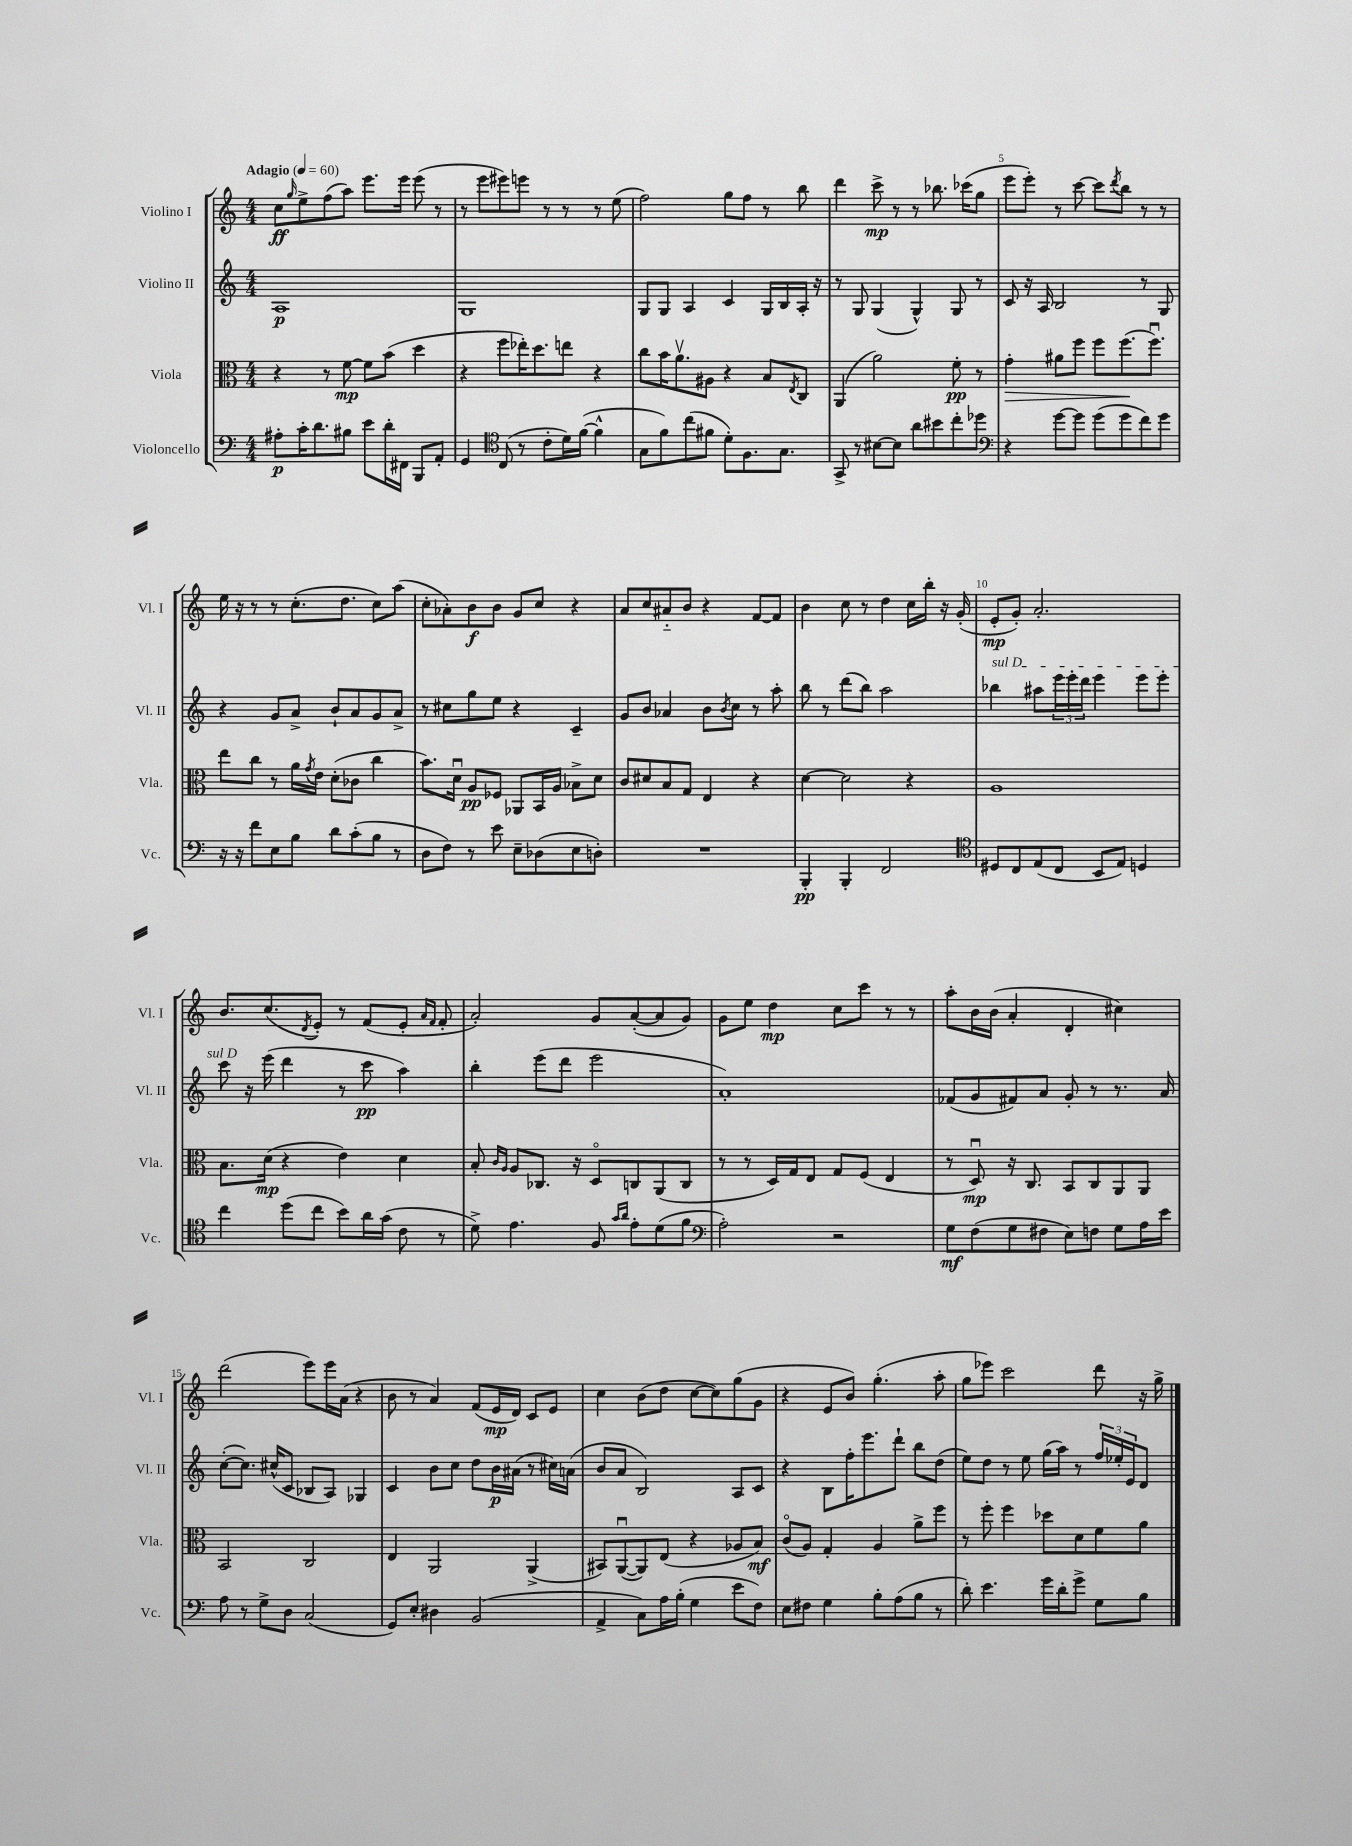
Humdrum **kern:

**kern	**kern	**kern	**kern
*staff4	*staff3	*staff2	*staff1
*clefF4	*clefC3	*clefG2	*clefG2
*k[]	*k[]	*k[]	*k[]
*M4/4	*M4/4	*M4/4	*M4/4
*MM60	*MM60	*MM60	*MM60
8A#'	4r	1A	8cc
.	.	.	16qqgg
16c'	.	.	8ee^
8.d	.	.	.
.	8r	.	(8ff
8B#	[8f	.	8aa)
8e	8f]	.	8.eee
16d'	(8b	.	.
16FF#	.	.	16eee
8BBB	4dd	.	(8eee
8AA'	.	.	8r
=	=	=	=
4GG	4r	1G	8r
.	.	.	8eee
*clefC4	*	*	*
(8C	8ff	.	8eee#)
8r	16ee-')	.	8eee
.	8.dd	.	.
8c'	.	.	8r
16d)	8ee	.	8r
([16f	.	.	.
4f^^]	4r	.	8r
.	.	.	(8ee
=	=	=	=
8G	8cc	8G	2ff)
8f)	16b	8G	.
.	8.av	.	.
(8cc	.	4A	.
8f#	8A#	.	.
8d')	4r	4c	8gg
8.F	.	.	8ff
.	8B	16G	8r
8.G	.	16B	.
.	8qE	.	.
.	8C	16A'	8bb
.	.	16r	.
=	=	=	=
8GG^	(4AA	8r	4ddd
8r	.	8G	.
[8B#	2a)	(4G	8ccc^
8B#]	.	.	8r
8a	.	4G^^)	8r
8b#	.	.	8.bb-
8cc'	8f'	8G	.
.	.	.	(16ccc-
8dd-	8r	8r	8gg
=	=	=	=
*clefF4	*	*	*
4r	4g'	8c	8eee
.	.	16r	8eee')
.	.	16A	.
[8g	8a#	2B	8r
8g]	8ff	.	[8ccc
(8g	8ff	.	8ccc]
.	.	.	8qddd
8g	(8.ff	.	8bb
8f)	.	8r	8r
.	8.ffu)	.	.
8g	.	8G	8r
=	=	=	=
16r	8ee	4r	16ee
16r	.	.	16r
8f	8cc	.	8r
8E	8r	8g	8r
8B	16a	8a^	(8.cc'
.	8qg	.	.
.	16e	.	.
8d	(8d'	8b`	.
.	.	.	8.dd
(8c'	8c-	8a	.
8B	4cc	8g	8cc)
8r	.	8a^	(8aa
=	=	=	=
8D	8.b)	8r	8cc'
8F)	.	8cc#	8a-')
.	16du	.	.
8r	8A	8gg	8b
8e	8F-	8ee	8b
8E~	8AA-	4r	8g
(8D-	16BB	.	8cc
.	16A	.	.
8E	8B-^	4c~	4r
8D')	8d	.	.
=	=	=	=
1r	8c	8g	8a
.	8d#	8b	8cc
.	8B	4a-	8a#'~
.	8G	.	8b
.	4E	8b	4r
.	.	8qb	.
.	.	8cc	.
.	4r	8r	[8f
.	.	8aa'	8f]
=	=	=	=
4BBB'	[4d	8bb	4b
.	.	8r	.
4BBB'	2d]	(8ddd	8cc
.	.	8bb)	8r
2FF	.	2aa	4dd
.	4r	.	16cc
.	.	.	16bb'
.	.	.	16r
.	.	.	(16g'
=	=	=	=
*clefC4	*	*	*
8D#	1A	4bb-	8e'
8C	.	.	8g')
(8E	.	8aa#	2.a'
8C	.	24eee	.
.	.	24eee'	.
.	.	24ddd	.
8BB	.	4eee	.
8E)	.	.	.
4D	.	8eee	.
.	.	8eee'	.
=	=	=	=
4cc	8.B	8ccc	8.b
.	.	16r	.
.	(16d	(16eee	(8.cc
(8dd	4r	4ddd	.
.	.	.	8qd
8cc	.	.	8e')
8b)	4e)	8r	8r
16a	.	8ccc	(8f
(16g	.	.	.
8c	4d	4aa)	8e'
.	.	.	16qqa
.	.	.	16qqf
8r	.	.	8f'
=	=	=	=
8d^)	8B'	4bb'	2a')
.	16qqc	.	.
.	16qqA	.	.
4.e	8A	.	.
.	8.C-	(8eee	.
.	.	8ddd	.
.	16r	.	.
8F	8Do	2eee	8g
16qqg	.	.	.
16qqa	.	.	.
8e'	8C	.	([8a'
(8d	(8AA	.	8a]
8f	8C	.	8g)
=	=	=	=
*clefF4	*	*	*
2A')	8r	1a')	8g
.	8r	.	8ee
.	16D)	.	4dd
.	16G	.	.
.	8E	.	.
2r	8G	.	8cc
.	(8F	.	8ccc
.	4E	.	8r
.	.	.	8r
=	=	=	=
8G	8r	(8f-	8aa'
(8F	8Du)	8g	16b
.	.	.	(16b
8G	16r	8f#)	4a'
.	8.C	.	.
8F#	.	8a	.
8E)	8BB	8g'	4d'
8F	8C	8r	.
8G	8AA	8.r	4cc#)
16A	8AA	.	.
16e	.	16a	.
=	=	=	=
8A	2BB	([8cc'	(2ddd
8r	.	8.cc])	.
8G^	.	.	.
.	.	(16cc#^^	.
8D	.	8c	.
(2C	2C	8B-	8eee)
.	.	8A)	16eee
.	.	.	(16a
.	.	4G-	4r
=	=	=	=
8GG)	4E	4c	8b
8E'	.	.	8r
4D#	2AA	8b	4a)
.	.	8cc	.
(2BB	.	8dd	(8f
.	.	16b	16e
.	.	(16a#	16d)
.	(4AA^	8r	8c
.	.	16cc#)	8e
.	.	(16a	.
=	=	=	=
4AA^	8BB#)	8b	4cc
.	([8AAu	8a	.
8C)	8AA])	2B)	(8b
16A	(8E	.	8dd
(16B'	.	.	.
4G	4r	.	[8cc
.	.	.	8cc])
8e	8A-	8A	(8gg
8F)	8B)	8c	8g
=	=	=	=
8E	(8co	4r	4r
8F#	8A)	.	.
4G	4G'	8B	8e
.	.	16ff'	8b)
.	.	8.eee	.
8B'	4A	.	(4.gg'
(8A	.	8ddd`	.
8B	8a^	8bb	.
8r	8ff	(8dd	8aa'
=	=	=	=
8d')	8r	8ee)	8gg
4.e	8ff'	8dd	8eee-)
.	4ff	8r	2ccc
.	.	8ee	.
16g	8dd-	(16gg	.
16d'	.	16aa)	.
8g^	8d	8r	.
8G	8f	24ff	8ddd
.	.	24ee-'	.
.	.	24e	.
8B	8a	8d	16r
.	.	.	16gg^
==	==	==	==
*-	*-	*-	*-
